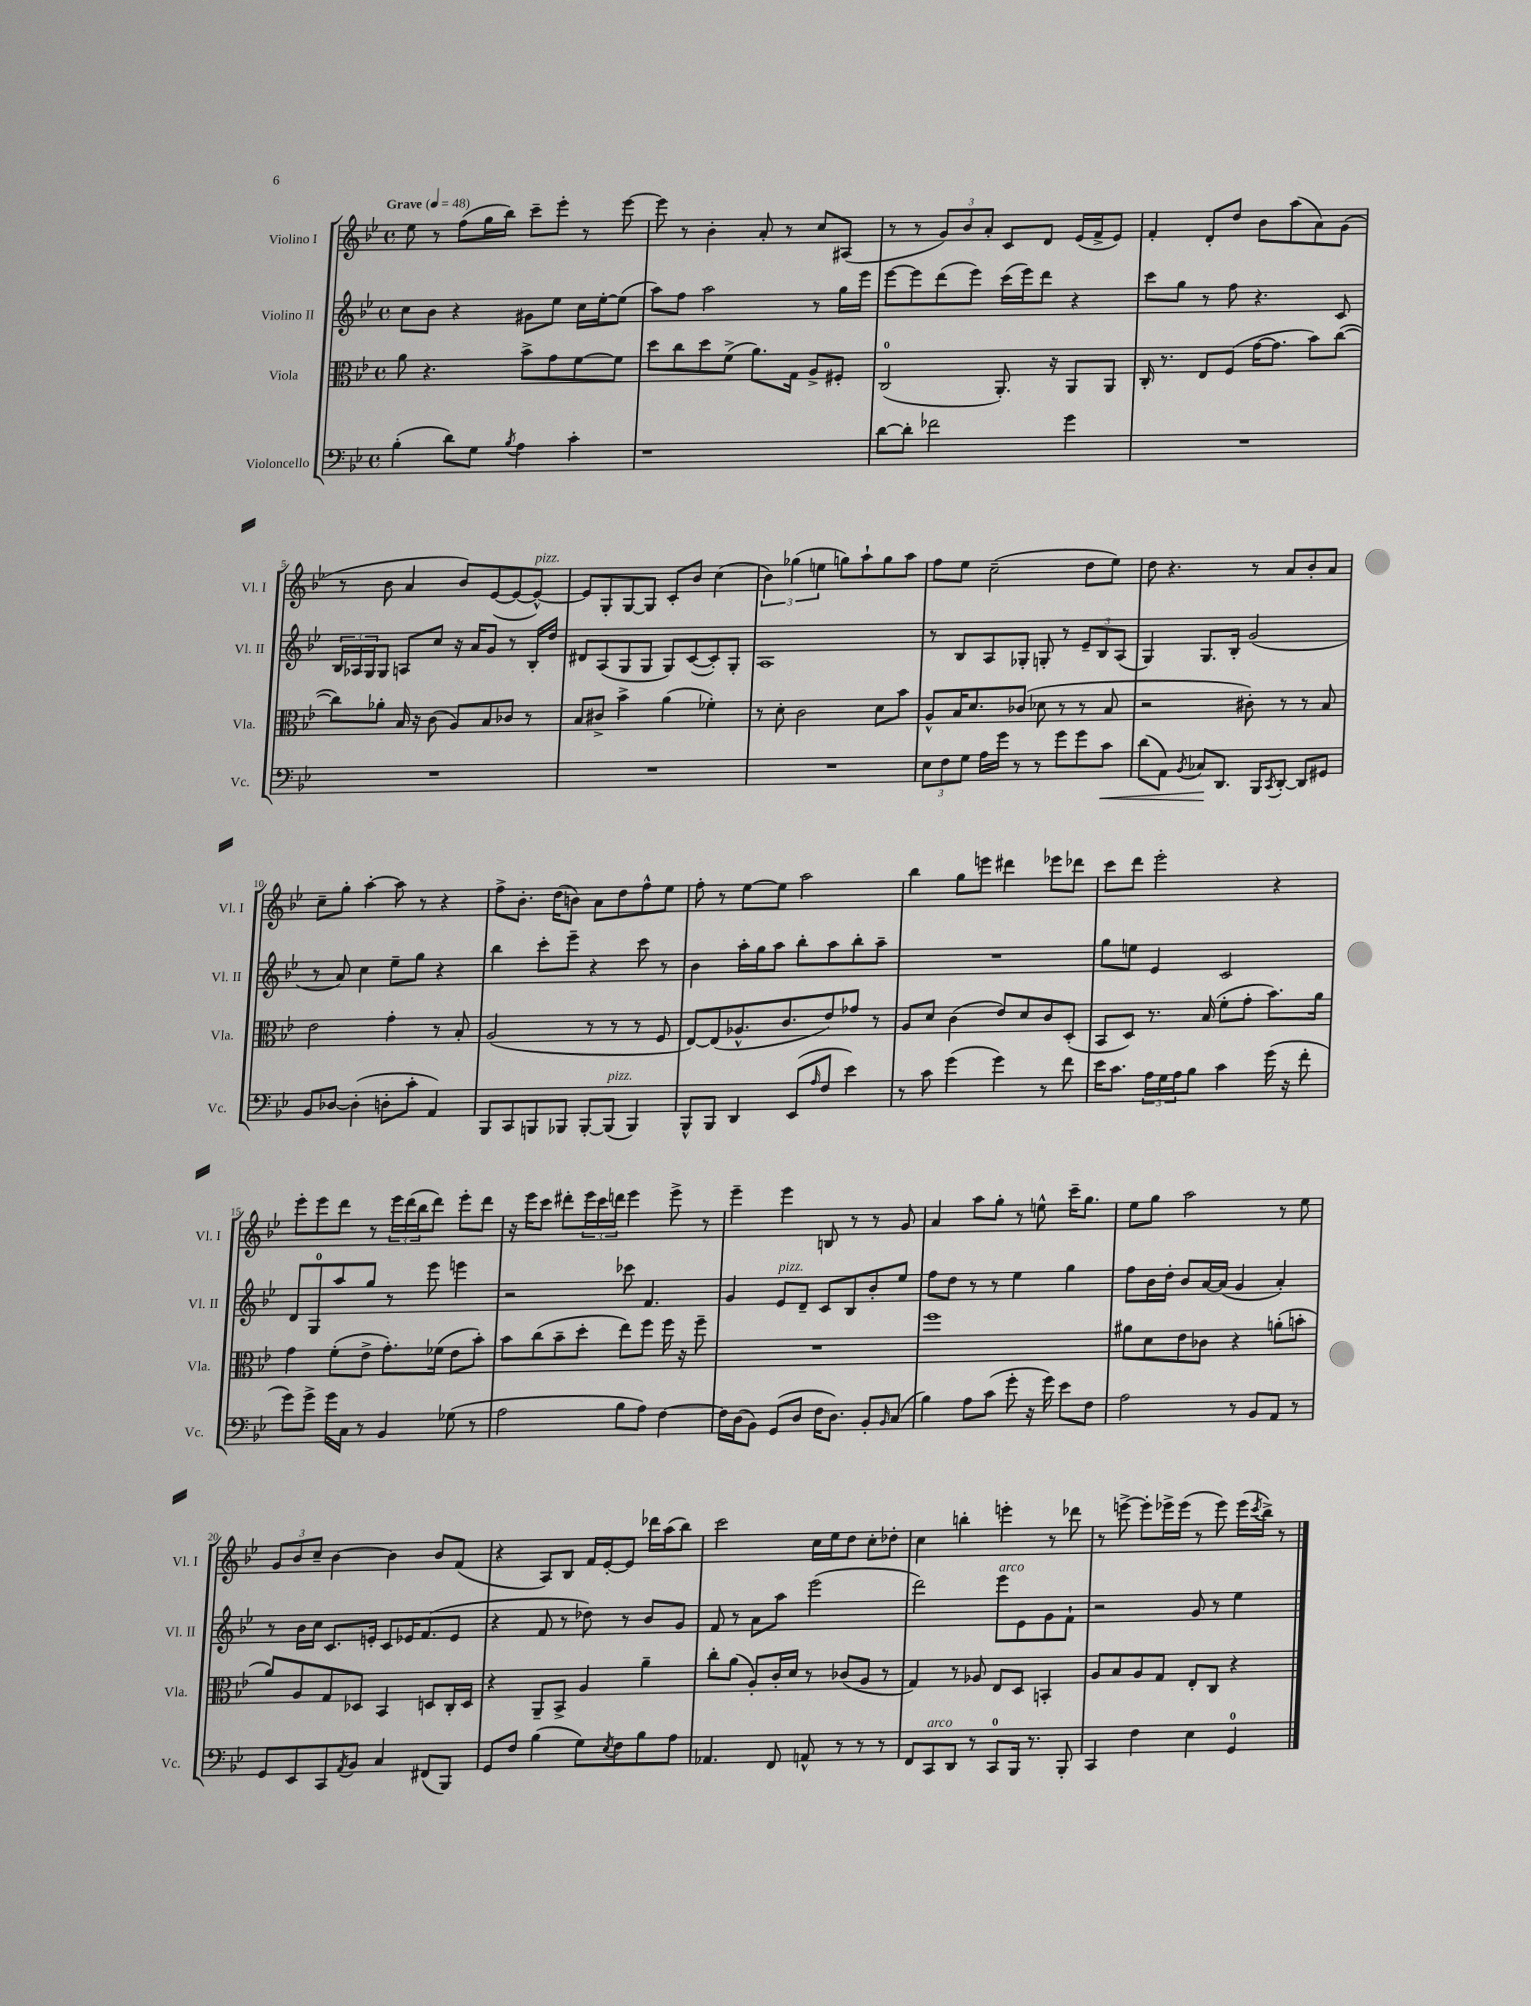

**kern	**kern	**kern	**kern
*staff4	*staff3	*staff2	*staff1
*clefF4	*clefC3	*clefG2	*clefG2
*k[b-e-]	*k[b-e-]	*k[b-e-]	*k[b-e-]
*M4/4	*M4/4	*M4/4	*M4/4
*met(c)	*met(c)	*met(c)	*met(c)
*MM48	*MM48	*MM48	*MM48
(4B-'\	8a\	8cc\L	8ee-\
.	4.r	8b-\J	8r
8d\L)	.	4r	(8ff\L
8G\J	.	.	16gg\L
.	.	.	16bb-\JJ)
8qB-/	.	.	.
4A\	8b-^\L	8g#\L	8ccc~\L
.	8g\	8ee-\J	8eee-'\J
4c'\	[8f\	16cc\LL	8r
.	.	[16ee-'\J	.
.	8f\]J	(8ee-\]J	[8eee-\
=	=	=	=
1r	8dd\L	8aa\L)	8eee-\]
.	8cc\	8ff\J	8r
.	8dd\	2aa\	4b-'\
.	(8f^\J	.	.
.	8.a\L)	.	8a'/
.	.	.	8r
.	16G\Jk	.	.
.	8A^/L	8r	8cc/L
.	8F#'/J	16gg\LL	(8A#/J
.	.	16eee-\JJ	.
=	=	=	=
[8d\L	(2C/	[8eee-\L	8r
8d'\]J	.	8eee-\]	8r
2f-\	.	(8ddd\	12g/L)
.	.	.	12b-/
.	.	8eee-\J)	.
.	.	.	12a'/J
.	8.AA'/)	(16ccc\LL	8c/L
.	.	16eee-\J)	.
.	.	8ddd\J	8d/J
.	16r	.	.
4g\	8AA/L	4r	(16e-/LL
.	.	.	16f^/J
.	8AA/J	.	8e-/J)
=	=	=	=
1r	16C'/	8ccc\L	4f'/
.	8.r	.	.
.	.	8gg\J	.
.	8E-/L	8r	8d'/L
.	(8F/J	8ff\	8dd/J
.	[16g\LK	4.r	8b-\L
.	8.g\]J	.	.
.	.	.	(8aa\
.	8b-\L)	.	8a\)
.	([8cc\J	8c/	(8g\J
=	=	=	=
1r	8cc\]L)	24B-/LL	8r
.	.	24A-/	.
.	.	24G/J	.
.	8a-'\J	8G/J	8b-\
.	16B-/	8A/L	4a/
.	16r	.	.
.	(8c\	8cc/J	.
.	8A/L)	16r	8b-/L)
.	.	16a/LK	.
.	8B-/	8g/J	([8e-/
.	8c-/J	8r	8e-/_
.	8r	16B-'/LL	8e-^^/_J)
.	.	16dd/JJ	.
=	=	=	=
1r	8B-/L	8d#/L	8e-/]L
.	8c#^/J	(8A/	8G'/
.	4b-^\	8G/	[8G/
.	.	8G/J	8G/]J
.	(4a\	8G/L)	8c'/L
.	.	([8c/	8b-/J
.	4f-'\)	8c'/])	(4cc\
.	.	8G'/J	.
=	=	=	=
1r	8r	1A	6b-\)
.	8d'\	.	.
.	.	.	(6gg-\
.	2c\	.	.
.	.	.	6ee\
.	.	.	8gg\L)
.	.	.	8aa`\
.	8d\L	.	8gg\
.	8b-\J	.	8aa\J
=	=	=	=
12E-\L	8A^^/L	8r	8ff\L
12F\	.	.	.
.	16B-/K	8B-/L	8ee-\J
12G\J	.	.	.
.	8.d/	.	.
16A\LL	.	8A/	(2cc~\
16g\JJ	.	.	.
8r	(8c-/J	8G-'/J	.
8r	8d-\	8G'/	.
8g\L	8r	8r	.
8g\	8r	12e-~/L	8dd\L
.	.	12B-/	.
8c\J	8B-/	.	8ee-\J)
.	.	(12A/J	.
=	=	=	=
(8d\L	2r	4G/)	8dd\
8AA\J)	.	.	4.r
8qBB-/	.	.	.
8C-/L	.	8.G/L	.
8.DD/J	.	.	.
.	.	16B-'/Jk	.
.	8c#'\)	(2g/	8r
16BBB-/LK	.	.	.
8qCC/	.	.	.
[8DD'/J	8r	.	8a/L
8DD/]L	8r	.	8b-'/
8GG#/J	8B-/	.	8a/J
=	=	=	=
8BB-/L	2e-\	8r	8cc~\L
[8D-/J	.	8a/)	8gg'\J
(4D-'\]	.	4cc\	[4aa'\
8D'\L	4g'\	8ee-~\L	8aa\]
8c'\J	.	8gg\J	8r
4AA/)	8r	4r	4r
.	8B-'/	.	.
=	=	=	=
8BBB-/L	(2A/	4bb-\	8ff^\L
8CC/	.	.	8.b-'\J
8BBB/	.	8ccc'\L	.
.	.	.	(16dd\LK
8BBB-/J	.	8eee-~\J	8b\J)
[8BBB-'/L	8r	4r	8a\L
(8BBB-/]J	8r	.	8dd\
4BBB-/)	8r	8ccc\	8ff^^\
.	8F/	8r	8ee-\J
=	=	=	=
8BBB-^^/L	[8E-/L)	4b-\	8ff'\
8BBB-/J	(8E-/]	.	8r
4DD/	8.A-^^/	16aa'\LL	[8ee-\L
.	.	16gg\J	.
.	.	8aa\J	8ee-\]J
.	8.c/	.	.
(8EE-/L	.	8bb-'\L	2aa\
16qqA/	.	.	.
8F/J	8e-/)	8aa\	.
4e-\)	8g-/J	8bb-'\	.
.	8r	8aa~\J	.
=	=	=	=
8r	8A/L	1r	4bb-\
8c\	8d/J	.	.
(4g\	(4c\	.	8gg\L
.	.	.	8eee\J
4g\)	8e-/L)	.	4ddd#\
.	8d/	.	.
8r	8c/	.	8eee-\L
8f\	(8D'/J	.	8ddd-\J
=	=	=	=
16e-\LK	8BB-/L	8gg\L	8ccc\L
8.c\J	.	.	.
.	8D/J)	8ee\J	8ddd\J
24A\LL	8.r	4e-/	2eee-'\
24G\	.	.	.
24A\J	.	.	.
8B-\J	.	.	.
.	(16B-/	.	.
4c\	8f'\L	2c/	.
.	8g'\J	.	.
(16g\	8.b-\L)	.	4r
16r	.	.	.
8f'\	.	.	.
.	16a\Jk	.	.
=	=	=	=
8g\L)	4g\	8d/L	8eee-'\L
8g^\J	.	8G/	8eee-\
16g\LL	(8f'\L	8aa/	8ddd\J
16C\JJ	.	.	.
8r	8e-^\J	8gg/J	8r
4BB-/	8.g'\L)	8r	24eee-\LL
.	.	.	(24ddd\
.	.	.	24bb-\J
.	.	8eee-\	8ddd\J)
.	(16f-\Jk	.	.
(8G-\	8e-\L	4eee\	8eee-'\L
8r	8b-'\J)	.	8ddd\J
=	=	=	=
2A\	8b-\L	2r	16r
.	.	.	16eee-\LK
.	(8cc\	.	8ccc\J
.	8b-~\	.	8ddd#'\L
.	8dd'\J	.	24eee-\L
.	.	.	24ccc\
.	.	.	24ddd\JJ
8B-\L	8ee-\L)	8ccc-\	4eee-\
8A\J)	8ff\J	4.f/	.
[4F\	16ff\	.	8eee-^\
.	16r	.	.
.	8ff~\	.	8r
=	=	=	=
16F\]LL	1r	4g/	4eee-~\
(16D\J	.	.	.
8BB-\J)	.	.	.
(8GG/L	.	8e-/L	4eee-\
8D/J	.	8d~/J	.
16F\LK	.	8c/L	8B/
8.D\J)	.	.	.
.	.	8B-/	8r
8BB-'/L	.	8b-'/	8r
16qqBB-/	.	.	.
(8C/J	.	8ee-/J	8g/
=	=	=	=
4B-\)	1ff	8ff\L	4a/
.	.	8dd\J	.
8A\L	.	8r	8aa\L
(8c\J	.	8r	8gg'\J
8g'\	.	4ee-\	8r
16r	.	.	8ee^^\
16g\)	.	.	.
8e-\L	.	4gg\	16ccc~\LK
.	.	.	8.gg\J
8F\J	.	.	.
=	=	=	=
2A\	8a#\L	8ff\L	8ee-\L
.	8d\	16b-\L	8gg\J
.	.	16dd'\JJ	.
.	8e-\	8b-/L	2aa\
.	8c-\J	[16a/L	.
.	.	(16a/]JJ	.
8r	4r	4g/	.
8BB-/L	.	.	.
8AA/J	(8a'\L	4a'/)	8r
8r	8b'\J	.	8ee-\
=	=	=	=
8GG/L	8a/L)	8r	12g/L
.	.	.	12b-/
8EE-/	8A/	16b-\LL	.
.	.	.	12cc~/J
.	.	16cc\JJ	.
8CC/	8G/	8.c/L	[4b-\
8qAA/	.	.	.
8BB-/J	8D-/J	.	.
.	.	16e'/Jk	.
4C/	4BB-/	8c/L	4b-\]
.	.	16e-/K	.
.	.	(8.f/	.
(8FF#/L	8D/L	.	8b-/L
8BBB-/J)	16C'/L	8e-/J	(8f/J
.	16D/JJ	.	.
=	=	=	=
8GG/L	4r	4r	4r
8F/J	.	.	.
(4B-\	8AA~/L	8f/	8A/L)
.	8BB-^/J	8r	8B-/J
8G\L)	4A/	8dd-\)	16f/LL
.	.	.	[16e-'/J
8qE-/	.	.	.
8F\	.	8r	8e-/]J
8B-\	4a~\	8b-/L	16ddd-\LL
.	.	.	(16aa\J
8A\J	.	8g/J	8bb-\J)
=	=	=	=
4.AA-/	8cc'\L	8f/	2ccc\
.	(8a\J	8r	.
.	8A'/L)	8a\L	.
8FF/	16c'/L	8aa\J	.
.	16d/JJ	.	.
8AA^^/	8r	(2eee-\	16cc\LL
.	.	.	16ee-\J
8r	(8c-/L	.	8dd\J
8r	8A/J	.	8cc'\L
8r	8r	.	8dd-'\J
=	=	=	=
8FF/L	4G/)	2ddd\)	4cc\
8CC/	.	.	.
8DD/J	8r	.	4bb'\
8r	8A-/	.	.
8CC/L	8E-/L	8eee-\L	4eee'\
16BBB-/Jk	8D/J	8e-\	.
8.r	.	.	.
.	4BB'/	8g\	8r
8BBB-'/	.	8f`\J	8ddd-\
=	=	=	=
4CC/	8A/L	2r	8r
.	8B-/	.	[8eee^\
4F\	8A/	.	8eee'\]L
.	8G/J	.	16eee-^\L
.	.	.	(16eee-\JJ
4E-\	8E-'/L	8g/	8r
.	8C/J	8r	8eee-\)
4GG/	4r	4ee-\	(16eee-\LL
.	.	.	8qccc/
.	.	.	16bb-^\JJ)
.	.	.	8r
==	==	==	==
*-	*-	*-	*-
